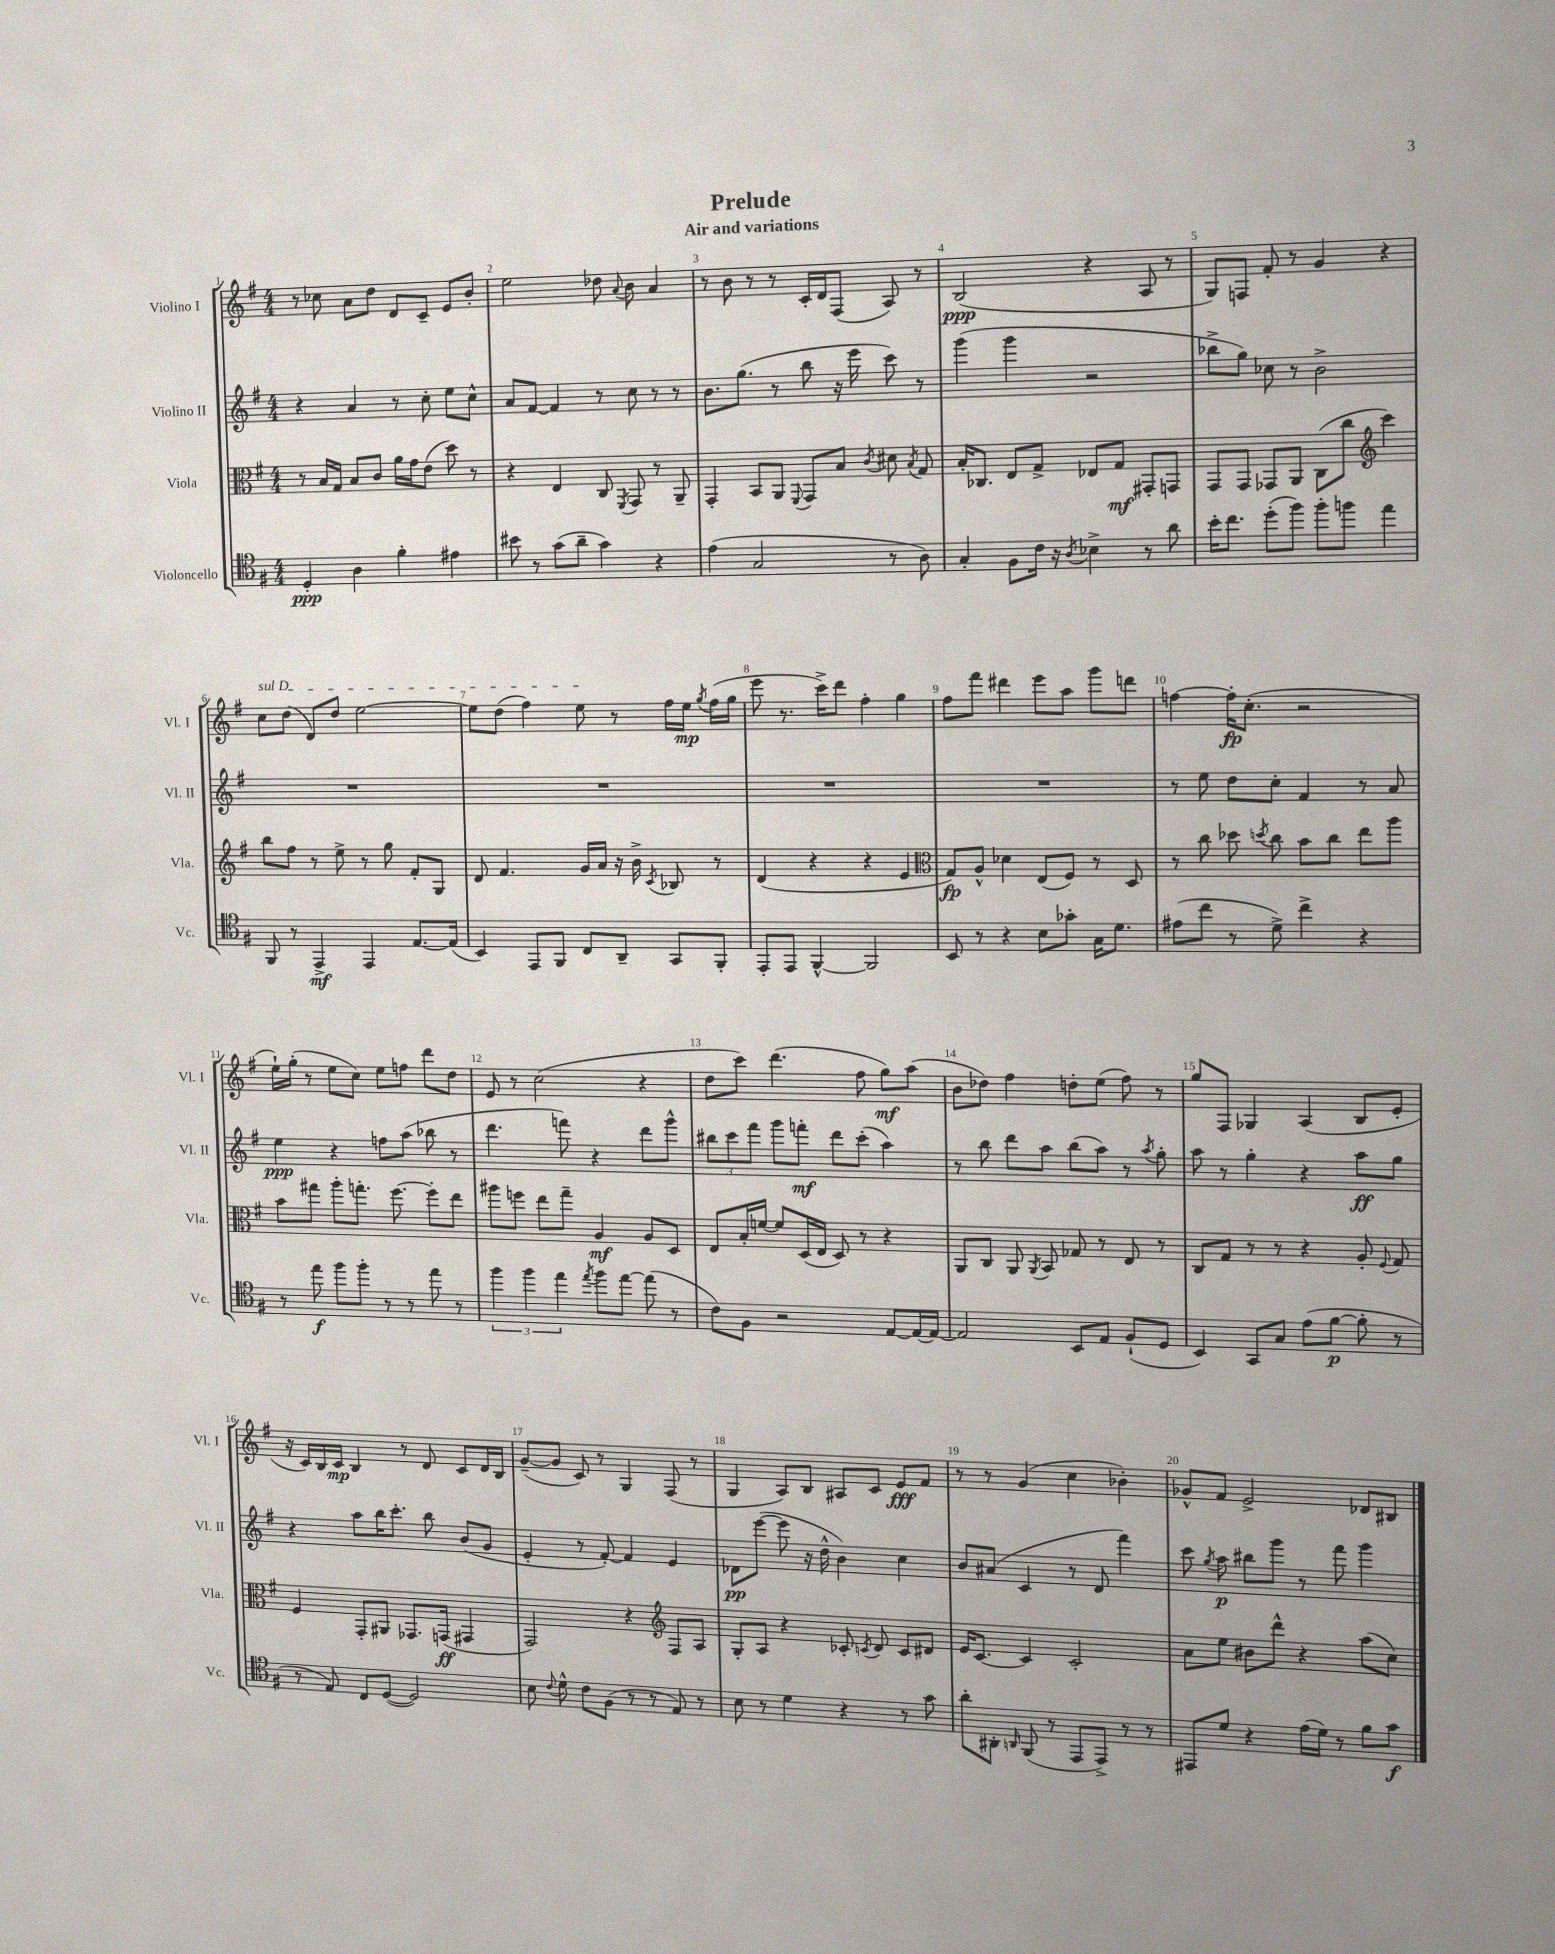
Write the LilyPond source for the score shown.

\header { title = "Prelude" subtitle = "Air and variations" }
<<
\new StaffGroup <<
\new Staff = "s0" \with { instrumentName = "Violino I" shortInstrumentName = "Vl. I" } {
    \clef treble \key g \major \numericTimeSignature \time 4/4
    \autoBeamOff r8 ces''8 a'8[ d''8] d'8[ c'8]-- e'8[ b'8]-. |
    e''2 des''8 \appoggiatura { a'8 } b'8 a'4 |
    r8 b'8 r8 r8 c'16[-. d'16 fis8]( a8) r8 |
    b2\ppp( r4 a8 r8 |
    g8[) f8] fis'8-. r8 g'4 r4 |
    \once \override TextSpanner.bound-details.left.text = \markup { \italic "sul D" } c''8[\startTextSpan d''8]( d'8[) d''8] e''2~ |
    e''8[ d''8]( fis''4) e''8\stopTextSpan r8 fis''16[ e''16]\mp \acciaccatura { g''8 } fis''16[( g''16] |
    e'''8 r8. c'''16[->) d'''8] fis''4-. g''4 |
    fis''8[ fis'''8] dis'''4 e'''8[ a''8] g'''8[ d'''8] |
    f''4~ f''16[-.\fp c''8.]-.( r2 |
    e''16[-!) g''16]-.( r8 e''8[ c''8]) e''8[ f''8] d'''8[ d''8] |
    e'8 r8 c''2( r4 |
    d''8[ c'''8]) d'''4.( fis''8 g''8[\mf) a''8]( |
    b'8[ des''8]) fis''4 d''8[-. e''8]( fis''8) r8 |
    g''8[ fis8] ges4 a4( b8[ e'8]-. |
    r16 c'16[) b16 c'16]\mp b4 r8 d'8 c'8[ d'16 b16] |
    g'8[~--( g'8] c'8) r8 g4 fis8( r8 |
    g4 a8[) b8] ais8[ c'8] e'8[\fff fis'8] |
    r8 r8 g'4( c''4 bes'4-.) |
    ges'8[-^ fis'8] e'2-> des'8[ bis8] \bar "|." |
}
\new Staff = "s1" \with { instrumentName = "Violino II" shortInstrumentName = "Vl. II" } {
    \clef treble \key g \major \numericTimeSignature \time 4/4
    \autoBeamOff r4 a'4 r8 c''8-. e''8[ c''8]-^ |
    a'8[ fis'8]~ fis'4 r8 c''8 r8 r8 |
    b'8.[ g''8.]( r8 b''8 r16 e'''16 c'''8) r8 |
    g'''4( g'''4 r2 |
    bes''8[-> g''8]) ces''8 r8 b'2-> |
    R1 |
    R1 |
    R1 |
    R1 |
    r8 e''8 d''8[ c''8]-. fis'4 r8 a'8 |
    e''4\ppp r4 f''8[ a''8]( bes''8 r8 |
    d'''4. f'''8) r4 d'''8[ g'''8]-^ |
    \tuplet 3/2 { bis''8[ c'''8 fis'''8] } g'''8[ f'''8]-.\mf d'''8[ c'''8]-.( a''4) |
    r8 b''8 d'''8[ a''8] b''8[( a''8]) r8 \acciaccatura { a''8 } g''8-. |
    a''8 r8 g''4-. r4 a''8[\ff g''8] |
    r4 a''8[ b''16 c'''8.]-. b''8 b'8[( g'8] |
    e'4-. r8 fis'8~-.) fis'4 e'4 |
    des'8[\pp e'''8]~( e'''8 r16 d''16-^ b'4) c''4 |
    b'8[ ais'8]( c'4 r8 d'8 fis'''4) |
    c'''8 \acciaccatura { g''8 } a''8\p bis''8[ g'''8] r8 fis'''8 g'''4 \bar "|." |
}
\new Staff = "s2" \with { instrumentName = "Viola" shortInstrumentName = "Vla." } {
    \clef alto \key g \major \numericTimeSignature \time 4/4
    \autoBeamOff r8 b16[ g16] b8[ c'8] a'16[ g'16 e'8]( d''8) r8 |
    r4 e4 c8 \acciaccatura { fis,8 } g,8 r8 a,8-- |
    g,4-. b,8[ a,8] \appoggiatura { fis,8 } g,8[ b8] \acciaccatura { c'8 } dis'8 \acciaccatura { b8 } g8 |
    b16[-. ces8.] e8[ g8]-> ees8[ g8]\mf gis,8[-. g,8] |
    g,8[ g,8] ges,8[ a,8] c8[( c''8] \clef treble c'''4) |
    b''8[ fis''8] r8 e''8-> r8 g''8 fis'8[-. g8] |
    d'8 fis'4. g'16[ a'16] r16 b'16-> \acciaccatura { c'8 } bes8 r8 |
    d'4( r4 r4 e'4 |
    \clef alto g8[\fp) a8]-^ des'4 e8[( fis8]) r8 d8 |
    r8 c''8 des''8 \acciaccatura { d''8 } c''8 b'8[ c''8] e''8[ a''8] |
    b'8[ gis''8] a''8[-. g''8.]-. fis''8.~ fis''8[-. e''8] |
    ais''8[ f''8] e''8[ g''8]-- a4\mf a8[ d8] |
    e8[ b16-. f'16]~ f'8[ d16( e16] d8) r8 r4 |
    a,8[ c8] a,8 \acciaccatura { a,8 } b,8 ges8 r8 e8 r8 |
    c8[ g8] r8 r8 r4 a8-. \appoggiatura { fis8 } g8 |
    fis4 g,8[-. ais,8] ges,8.[ g,16]\ff( gis,4 |
    g,2) r4 \clef treble fis8[ a8] |
    g8[-. a8] r4 ces'8-. \acciaccatura { c'8 } d'8 c'8[ dis'8] |
    e'16[ c'8.]~ c'4 c'2-. |
    a'8[ e''8] bis'8[ d'''8]-^ r4 a''8[( c''8]) \bar "|." |
}
\new Staff = "s3" \with { instrumentName = "Violoncello" shortInstrumentName = "Vc." } {
    \clef tenor \key g \major \numericTimeSignature \time 4/4
    \autoBeamOff d4-.\ppp a4 fis'4-. eis'4 |
    bis'8 r8 g'8[( a'8]-- g'4) r4 |
    e'4( g2 r8 a8) |
    g4-. fis8[ c'16] r16 \acciaccatura { a8 } bes4-> r8 a'8 |
    b'16[-. c''8.] d''8[-.( fis''8]) fis''8[-. f''8] e''4 |
    fis,8 r8 e,4->\mf e,4 e8.[~ e16]( |
    b,4) e,8[ fis,8] c8[ a,8]-- g,8[ fis,8]-. |
    e,8[-. e,8] fis,4~-^ fis,2 |
    b,8 r8 r4 b8[ ges'8]-. g16[ d'8.] |
    eis'8[( c''8] r8 d'8->) c''4-> r4 |
    r8 e''8\f fis''8[ fis''8]-. r8 r8 e''8 r8 |
    \tuplet 3/2 { fis''4 fis''4 e''4 } \acciaccatura { e''8 } fis''8[ e''8]~ e''8( r8 |
    c'8[) fis8] r2 e8[~ e16~ e16]~ |
    e2 b,8[ e8] fis8[-!( d8] |
    b,4) g,8[ g8] e'8[( fis'8]~\p fis'8-. r8 |
    r8 e8) c8[ d8]~( d2) |
    b8 \appoggiatura { c'8 } d'8-^ c'8[ fis8]( r8 r8 e8) r8 |
    b8 r8 d'4 r4 r8 g'8 |
    a'8[-. ais,8]-. \grace { a,16 } fis,8( r8 e,8[ e,8]->) r8 r8 |
    eis,8[ d'8] r4 e'16[( d'16]) r8 fis'8[ g'8]\f \bar "|." |
}
>>
>>
\layout { \context { \Score \override BarNumber.break-visibility = ##(#f #t #t) barNumberVisibility = #all-bar-numbers-visible } }
